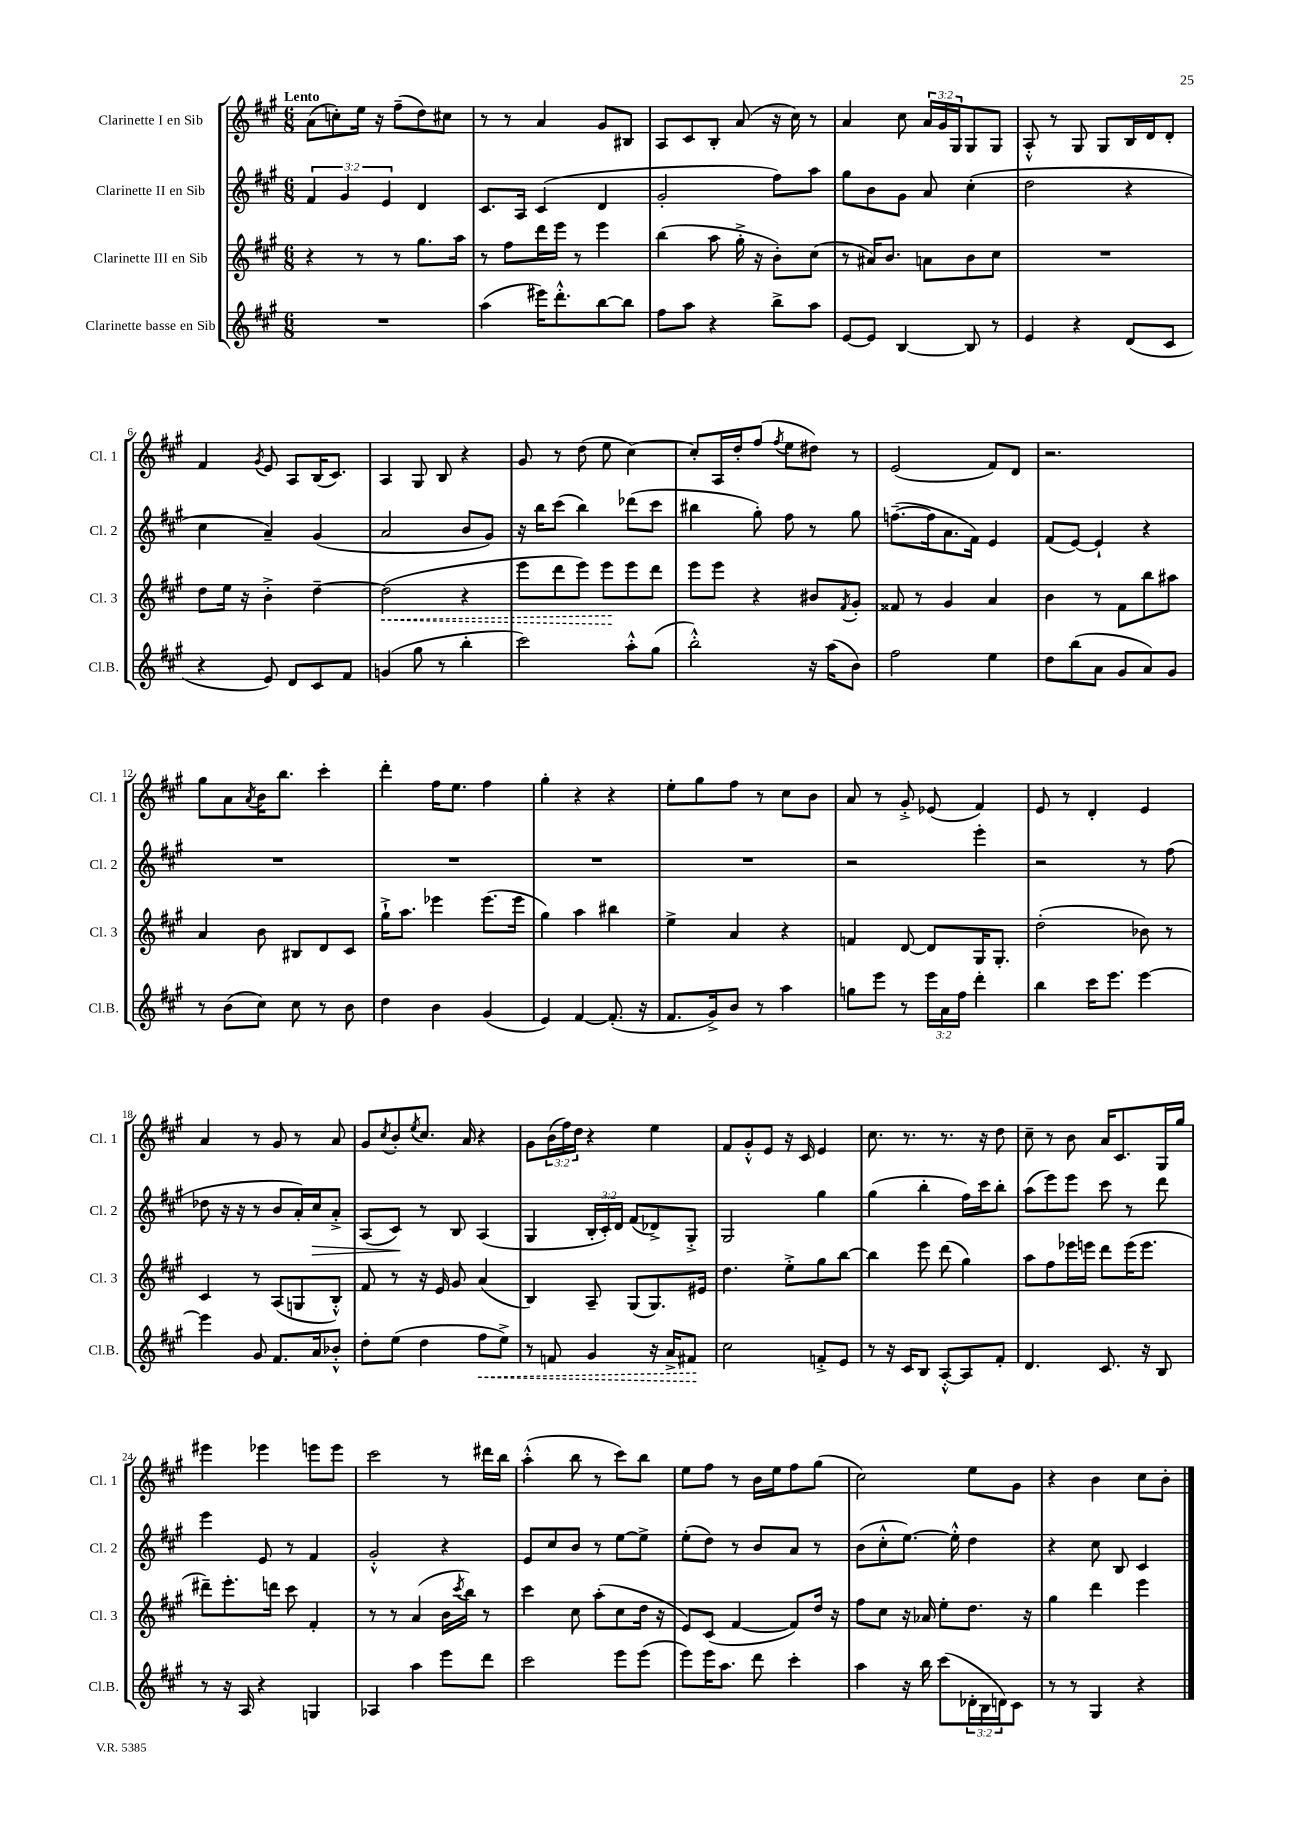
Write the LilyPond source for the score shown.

<<
\new StaffGroup <<
\new Staff = "s0" \with { instrumentName = "Clarinette I en Sib" shortInstrumentName = "Cl. 1" } {
    \clef treble \key a \major \numericTimeSignature \time 6/8 \override Staff.TupletNumber.text = #tuplet-number::calc-fraction-text \tempo "Lento"
    a'8( c''8-.) e''16 r16 fis''8--( d''8) cis''8 |
    r8 r8 a'4 gis'8 bis8 |
    a8 cis'8 b8-. a'8( r16 cis''16) r8 |
    a'4 cis''8 \tuplet 3/2 { a'16 gis'16 gis16 } gis8 gis8 |
    a8-.-^ r8 gis8 gis8 b16 d'16 d'8-. |
    fis'4 \acciaccatura { gis'8 } e'8 a8 b16( cis'8.) |
    a4 gis8 b8 r4 |
    gis'8 r8 d''8( e''8 cis''4~) |
    cis''8-. a16 d''16-. fis''8( \acciaccatura { fis''8 } e''8 dis''8) r8 |
    e'2( fis'8) d'8 |
    r2. |
    gis''8 a'8 \acciaccatura { a'8 } b'16 b''8. cis'''4-. |
    d'''4-. fis''16 e''8. fis''4 |
    gis''4-. r4 r4 |
    e''8-. gis''8 fis''8 r8 cis''8 b'8 |
    a'8 r8 gis'8-.-> ees'8( fis'4) |
    e'8 r8 d'4-. e'4 |
    a'4 r8 gis'8 r8 a'8 |
    gis'8 \acciaccatura { cis''8 } b'8-. \acciaccatura { e''8 } cis''8. a'16 r4 |
    gis'8 \tuplet 3/2 { b'16( fis''16) d''16 } r4 e''4 |
    fis'8 gis'8-.-^ e'8 r16 cis'16 e'4 |
    cis''8. r8. r8. r16 d''8 |
    cis''8-- r8 b'8 a'16 cis'8. gis16 gis''16 |
    eis'''4 ees'''4 e'''8 e'''8 |
    cis'''2 r8 dis'''16 b''16 |
    a''4-.-^( b''8 r8 cis'''8) b''8 |
    e''8 fis''8 r8 b'16 e''16 fis''8 gis''8( |
    cis''2) e''8 gis'8 |
    r4 b'4 cis''8 b'8-. \bar "|." |
}
\new Staff = "s1" \with { instrumentName = "Clarinette II en Sib" shortInstrumentName = "Cl. 2" } {
    \clef treble \key a \major \numericTimeSignature \time 6/8 \override Staff.TupletNumber.text = #tuplet-number::calc-fraction-text
    \tuplet 3/2 { fis'4 gis'4 e'4 } d'4 |
    cis'8. a16 cis'4( d'4 |
    gis'2-. fis''8) a''8 |
    gis''8 b'8 gis'8 a'8 cis''4-.( |
    d''2 r4 |
    cis''4 a'4--) gis'4( |
    a'2 b'8 gis'8) |
    r16 b''16 cis'''8( b''4) des'''8( cis'''8 |
    bis''4 gis''8-.) fis''8 r8 gis''8 |
    f''8.~--( f''16 a'8. fis'16) e'4 |
    fis'8( e'8~) e'4-! r4 |
    R2. |
    R2. |
    R2. |
    R2. |
    r2 e'''4-. |
    r2 r8 fis''8( |
    des''8 r16 r16 r8 b'8 a'16-.) cis''16\> a'8-.-> |
    a8( cis'8\!) r8 b8 a4( |
    gis4 \tuplet 3/2 { b16-. cis'16-.) d'16 } fis'8( des'8->) gis8-.-> |
    gis2 gis''4 |
    gis''4( b''4-. fis''16) cis'''16 b''8-. |
    a''8( e'''8) e'''8 cis'''8 r8 d'''8 |
    e'''4 e'8 r8 fis'4 |
    gis'2-.-^ r4 |
    e'8 cis''8 b'8 r8 e''8~ e''8-> |
    e''8-.( d''8) r8 b'8 a'8 r8 |
    b'8( cis''8-.-^ e''8.~) e''16-.-^ d''4 |
    r4 cis''8 b8 cis'4 \bar "|." |
}
\new Staff = "s2" \with { instrumentName = "Clarinette III en Sib" shortInstrumentName = "Cl. 3" } {
    \clef treble \key a \major \numericTimeSignature \time 6/8
    r4 r8 r8 gis''8. a''16 |
    r8 fis''8 d'''16 e'''16 r8 e'''4 |
    b''4( a''8 gis''16-.-> r16 b'8-.) cis''8( |
    r8 ais'16) b'8. a'8 b'8 cis''8 |
    R2. |
    d''8 e''16 r16 b'4-.-> d''4~-- |
    \once \override Hairpin.style = #'dashed-line d''2\<( r4 |
    e'''8 d'''8 e'''8) e'''8\! e'''8 d'''8 |
    e'''8 e'''8 r4 bis'8 \acciaccatura { fis'8 } gis'8-. |
    fisis'8 r8 gis'4 a'4 |
    b'4 r8 fis'8 b''8 ais''8 |
    a'4 b'8 bis8 d'8 cis'8 |
    gis''16-!-> a''8. ees'''4 ees'''8.( ees'''16 |
    gis''4) a''4 bis''4 |
    e''4-> a'4 r4 |
    f'4 d'8~ d'8 gis16 gis8.-. |
    d''2-.( bes'8) r8 |
    cis'4 r8 a8( g8 b8-.-^) |
    fis'8 r8 r16 e'16 gis'8 a'4( |
    b4) a8-- gis8( gis8.) eis'16 |
    d''4. e''8-.-> gis''8 b''8~ |
    b''4 e'''8 d'''8( gis''4) |
    a''8 fis''8 ees'''16 e'''16 d'''8 e'''16( e'''8. |
    dis'''8--) e'''8.-. d'''16 cis'''8 fis'4-. |
    r8 r8 a'4( b'16 \acciaccatura { cis'''8 } b''16) r8 |
    cis'''4 cis''8 a''8-.( cis''8 d''16 r16 |
    e'8) cis'8( fis'4~ fis'8) d''16 r16 |
    fis''8 cis''8 r16 aes'16 e''8-. d''8. r16 |
    gis''4 d'''4 e'''4 \bar "|." |
}
\new Staff = "s3" \with { instrumentName = "Clarinette basse en Sib" shortInstrumentName = "Cl.B." } {
    \clef treble \key a \major \numericTimeSignature \time 6/8 \override Staff.TupletNumber.text = #tuplet-number::calc-fraction-text
    R2. |
    a''4( eis'''16) d'''8.-.-^ b''8~ b''8 |
    fis''8 a''8 r4 b''8-> a''8 |
    e'8~ e'8 b4~ b8 r8 |
    e'4 r4 d'8( cis'8 |
    r4 e'8) d'8 cis'8 fis'8 |
    g'4( gis''8 r8 b''4-. |
    cis'''2) a''8-.-^ gis''8( |
    b''2-.-^) r16 a''16( b'8) |
    fis''2 e''4 |
    d''8 b''8( a'8 gis'8 a'8) gis'8 |
    r8 b'8( cis''8) cis''8 r8 b'8 |
    d''4 b'4 gis'4( |
    e'4) fis'4~ fis'8.-.( r16 |
    fis'8. gis'16->) b'8 r8 a''4 |
    g''8 e'''8 r8 \tuplet 3/2 { e'''16 a'16 fis''16 } d'''4-. |
    b''4 cis'''16 e'''8. e'''4~ |
    e'''4 gis'8 fis'8. a'16 bes'8-.-^ |
    d''8-. e''8( d''4 \once \override Hairpin.style = #'dashed-line fis''8\< e''8->) |
    r8 f'8 gis'4 r16 a'16-> fis'8\! |
    cis''2 f'8-.-> e'8 |
    r8 r16 cis'16 b8 a8~-.-^ a8 fis'8-. |
    d'4. cis'8. r16 b8 |
    r8 r16 a16 r4 g4 |
    aes4 a''4 e'''8 d'''8 |
    cis'''2 e'''8 e'''8( |
    e'''8) e'''16 a''8. d'''8 cis'''4-. |
    a''4 r16 b''16 cis'''8( \tuplet 3/2 { des'16-. b16 d'16) } cis'8 |
    r8 r8 gis4 r4 \bar "|." |
}
>>
>>
